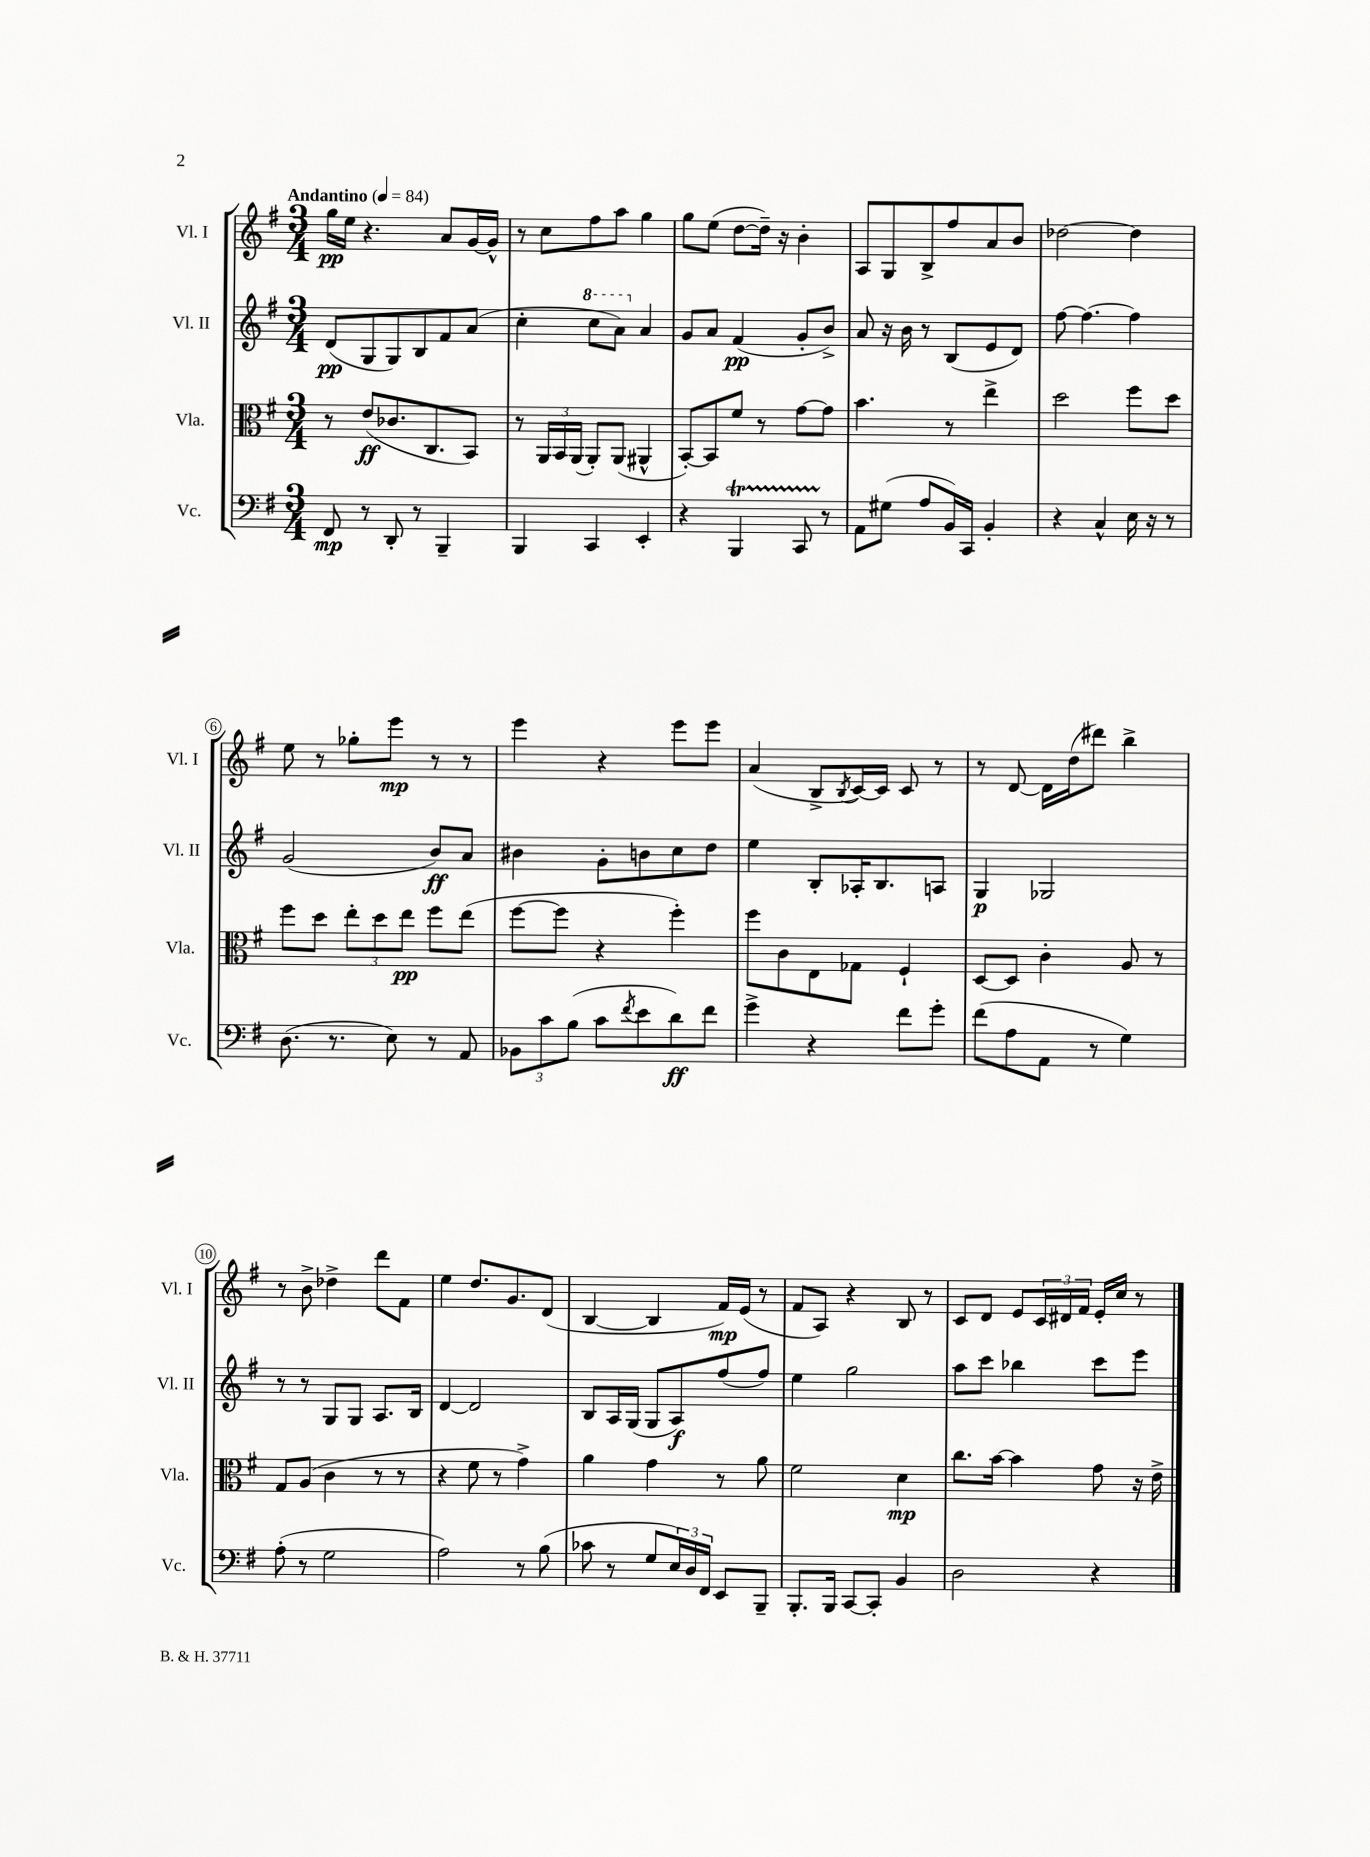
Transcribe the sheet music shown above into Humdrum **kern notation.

**kern	**kern	**kern	**kern
*staff4	*staff3	*staff2	*staff1
*clefF4	*clefC3	*clefG2	*clefG2
*k[f#]	*k[f#]	*k[f#]	*k[f#]
*M3/4	*M3/4	*M3/4	*M3/4
*MM84	*MM84	*MM84	*MM84
8FF#	8r	(8d	16gg
.	.	.	16ee
8r	(8e	8G	4.r
8DD'	8.c-	8G)	.
8r	.	8B	.
.	8.C	.	.
4BBB~	.	8f#	8a
.	8BB)	(8a	[16g
.	.	.	16g^^]
=	=	=	=
4BBB	8r	4cc'	8r
.	24AA	.	8cc
.	24BB	.	.
.	(24AA	.	.
4CC	8AA')	8ccc	8ff#
.	(8AA	8aa)	8aa
4EE'	4AA#^^	4a	4gg
=	=	=	=
4r	[8BB')	8g	8gg
.	8BB]	8a	(8ee
4BBB	8f#	(4f#	[8dd
.	8r	.	16dd~])
.	.	.	16r
8CC	[8g	8g'	4b'
8r	8g]	8b^)	.
=	=	=	=
8AA	4.b	8a	8A
(8G#	.	16r	8G
.	.	16b	.
8A	.	8r	8B^
16BB)	8r	(8B	8ff#
16CC	.	.	.
4BB'	4ee^	8e	8a
.	.	8d)	8b
=	=	=	=
4r	2dd	[8ff#	[2dd-
.	.	4.ff#_	.
4C^^	.	.	.
16E	8ff#	4ff#]	4dd-]
16r	.	.	.
8r	8dd	.	.
=	=	=	=
(8.D	8ff#	(2g	8ee
.	8dd	.	8r
8.r	.	.	.
.	12ee'	.	8gg-'
.	12dd	.	.
8E)	.	.	8eee
.	12ee	.	.
8r	8ff#	8b)	8r
8AA	(8ee	8a	8r
=	=	=	=
12BB-	[8ff#	4b#	4eee
12c	.	.	.
.	8ff#]	.	.
(12B	.	.	.
8c	4r	8g'	4r
8qf#	.	.	.
8e	.	8b	.
8d)	4ff#')	8cc	8eee
8f#	.	8dd	8eee
=	=	=	=
4g^	8ff#	4ee	(4a
.	8c	.	.
4r	8E	8B'	8B^
.	.	.	8qB
.	8G-	16A-'	[16c)
.	.	8.B	16c]
8f#	4F#`	.	8c
8g'	.	8A	8r
=	=	=	=
(8f#	[8D	4G	8r
8A	8D]	.	[8d
8AA	4c'	2G-	16d]
.	.	.	(16dd
8r	.	.	8ddd#)
4G)	8A	.	4bb^
.	8r	.	.
=	=	=	=
(8A'	8G	8r	8r
8r	(8A	8r	8b^
2G	4c	8G	4dd-^
.	.	8G	.
.	8r	8.A	8ddd
.	8r	.	8f#
.	.	16B	.
=	=	=	=
2A)	4r	[4d	4ee
.	8f#	2d]	8.dd
.	8r	.	.
.	.	.	8.g
8r	4g^)	.	.
(8B	.	.	(8d
=	=	=	=
8c-	4a	8B	[4B
8r	.	16A	.
.	.	(16G	.
8G	4g	8G	4B]
24E)	.	8A)	.
24D	.	.	.
24FF#	.	.	.
8EE	8r	(8ff#	16f#)
.	.	.	(16e
8BBB~	8a	8ff#)	8r
=	=	=	=
8.BBB'	2f#	4ee	8f#
.	.	.	8A)
16BBB	.	.	.
[8CC	.	2gg	4r
8CC']	.	.	.
4BB	4d	.	8B
.	.	.	8r
=	=	=	=
2D	8.cc	8aa	8c
.	.	8ccc	8d
.	[16b	.	.
.	4b]	4bb-	8e
.	.	.	24c
.	.	.	24d#
.	.	.	24f#
4r	8g	8ccc	16e'
.	.	.	16cc
.	16r	8eee	8r
.	16e^	.	.
==	==	==	==
*-	*-	*-	*-
